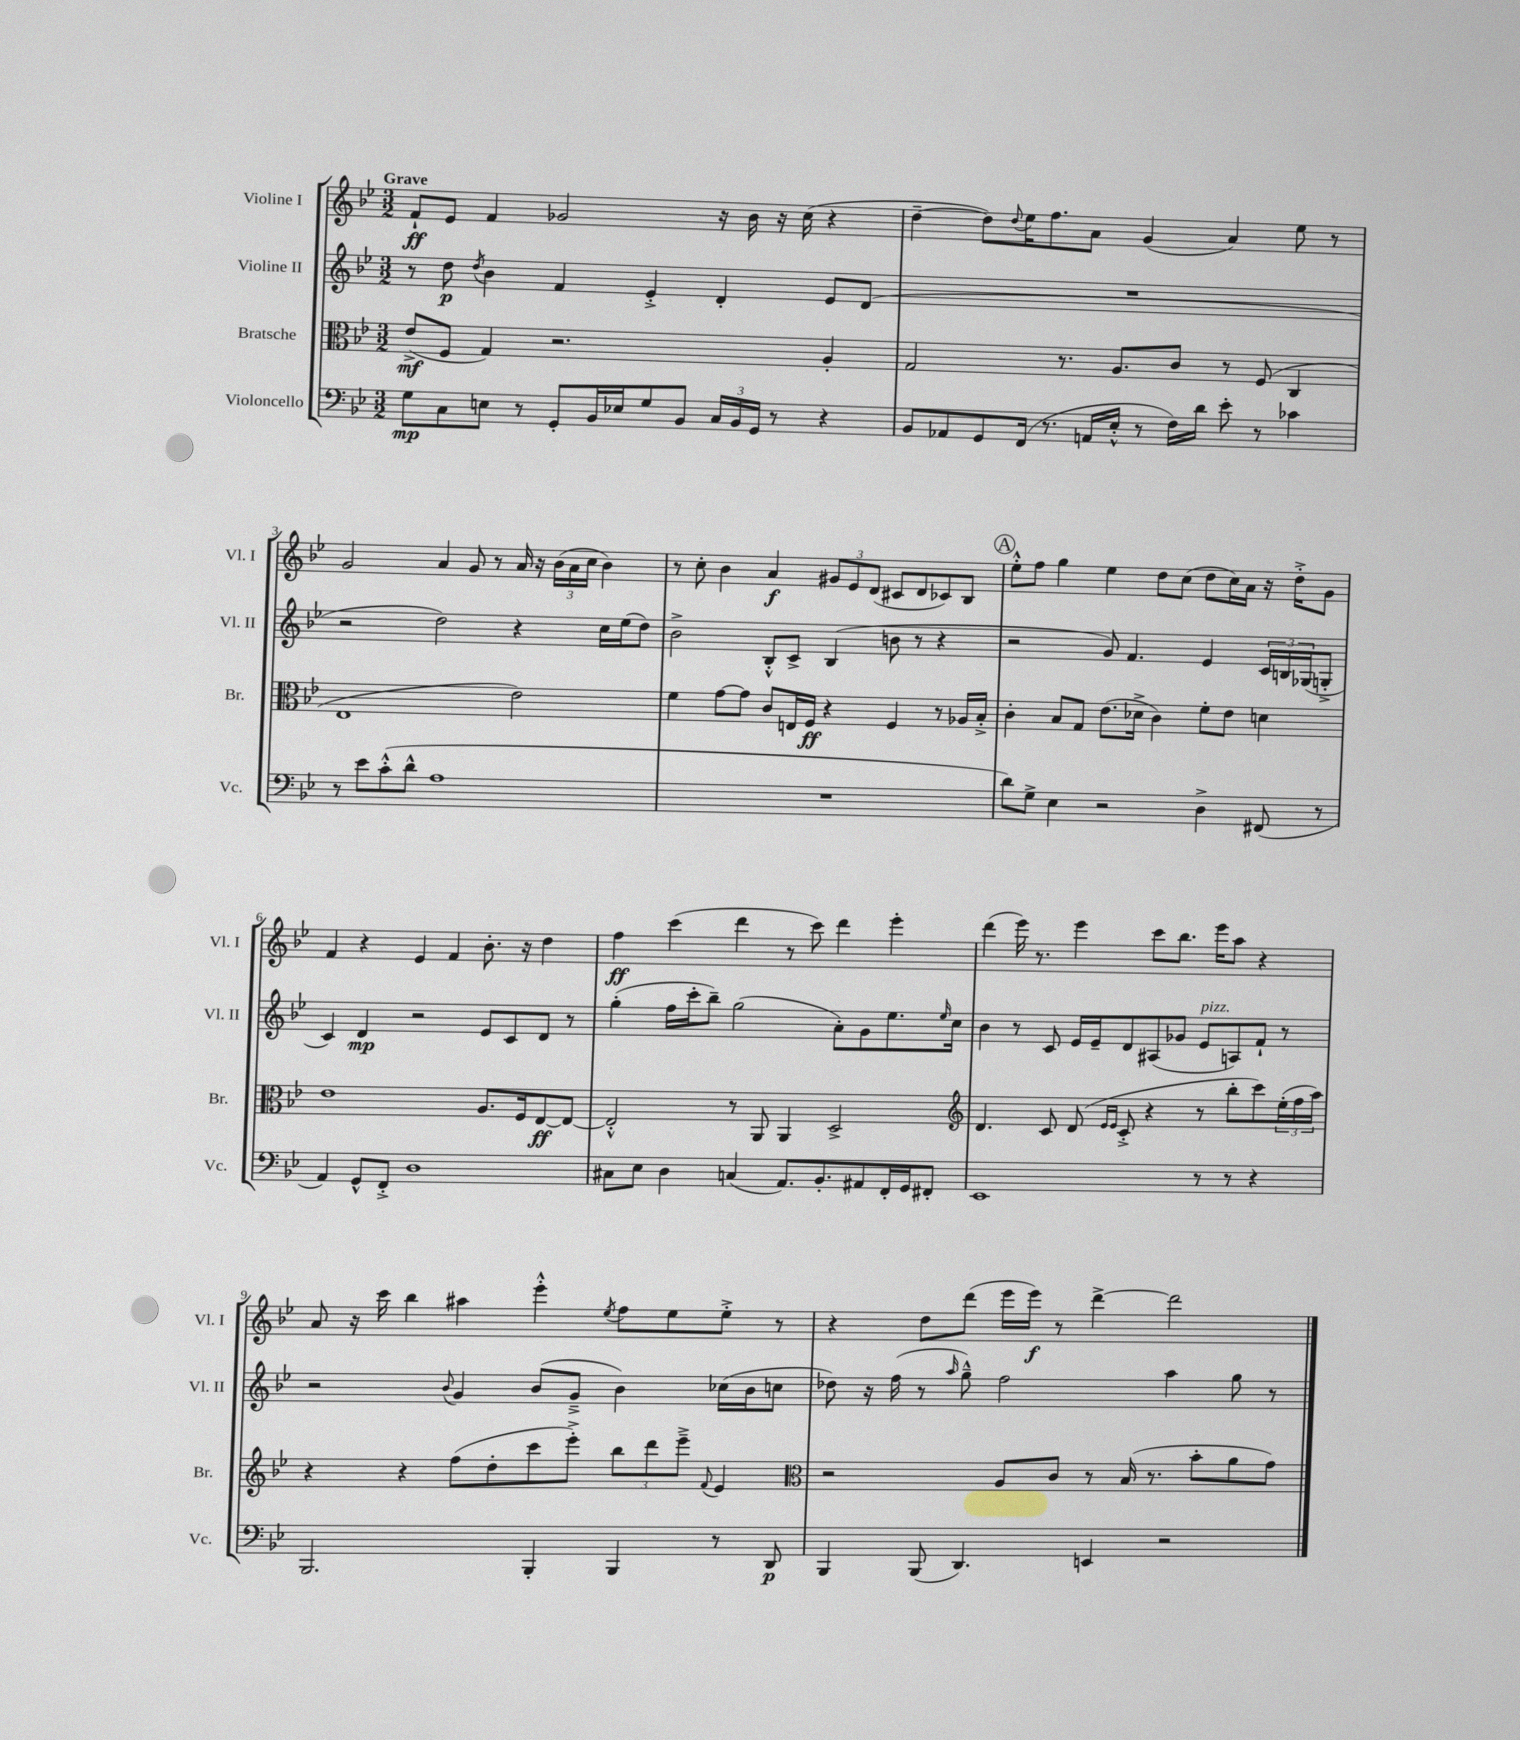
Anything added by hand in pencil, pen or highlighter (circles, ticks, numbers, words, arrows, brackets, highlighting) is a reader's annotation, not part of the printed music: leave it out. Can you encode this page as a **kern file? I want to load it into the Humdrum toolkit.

**kern	**kern	**kern	**kern
*staff4	*staff3	*staff2	*staff1
*clefF4	*clefC3	*clefG2	*clefG2
*k[b-e-]	*k[b-e-]	*k[b-e-]	*k[b-e-]
*M3/2	*M3/2	*M3/2	*M3/2
8G	(8e-^	8r	8f`
8C	8F	8dd	8e-
.	.	8qdd	.
8E	4G)	4b-	4f
8r	.	.	.
8GG'	2.r	4f	2g-
16BB-	.	.	.
16E-	.	.	.
8G	.	4e-'^	.
8BB-	.	.	.
24C	.	4d'	16r
24BB-	.	.	.
.	.	.	16b-
24GG	.	.	.
8r	.	.	16r
.	.	.	(16cc
4r	4A'	8e-	4r
.	.	(8d	.
=	=	=	=
8BB-	2G	1.r	[4dd~
8AA-	.	.	.
8GG	.	.	8dd])
.	.	.	8qqdd
(16FF	.	.	16ee-
8.r	.	.	8.ff
.	8.r	.	.
16AA	.	.	8a
16E-'^^	8.A	.	.
8r	.	.	(4g
16F)	8c	.	.
16d	.	.	.
8e-'	8r	.	4a)
8r	(8F	.	.
4c-	4C	.	8ee-
.	.	.	8r
=	=	=	=
8r	1E-	2r	2g
8e-	.	.	.
(8c'^^	.	.	.
8d^^	.	.	.
1A	.	2dd)	4a
.	.	.	8g
.	.	.	8r
.	2e-)	4r	16a
.	.	.	16r
.	.	.	(24b-
.	.	.	24a
.	.	.	24cc
.	.	16cc	4b-)
.	.	(16ee-	.
.	.	8dd)	.
=	=	=	=
1.r	4f	2b-^	8r
.	.	.	8cc'
.	[8g	.	4b-
.	8g]	.	.
.	8c	8B-'^^	4a
.	16E	8c^	.
.	16F	.	.
.	4r	(4B-	12g#
.	.	.	12e-
.	.	.	(12d
.	4F	8b	8c#
.	.	8r	8d
.	8r	4r	8c-)
.	16A-	.	8B-
.	16B-'^	.	.
=	=	=	=
8d)	4c'	2r	8ee-'^^
8G^	.	.	8ff
4E-	8B-	.	4gg
.	8G	.	.
2r	(8.e-	8g)	4ee-
.	.	4.f	.
.	16d-^	.	.
.	4c)	.	8dd
.	.	.	(8cc
4D^	8f'	4e-	8dd
.	8e-	.	16cc)
.	.	.	16a
(8FF#	4d	24c	16r
.	.	24B	.
.	.	.	16dd'^
.	.	(24G-	.
8r	.	8G'^	8g
=	=	=	=
4AA)	1e-	4c)	4f
8GG^^	.	4d	4r
8FF'^	.	.	.
1D	.	2r	4e-
.	.	.	4f
.	8.A	8e-	8.b-'
.	.	8c	.
.	16F	.	16r
.	[8E-	8d	4dd
.	8E-_	8r	.
=	=	=	=
8C#	2E-'^^]	(4gg'	4ff
8E-	.	.	.
4D	.	16ff	(4ccc
.	.	16ccc'	.
.	.	8bb-~)	.
(4C	8r	(2gg	4ddd
.	8AA	.	.
8.AA)	4AA	.	8r
.	.	.	8ccc)
8.BB-'	.	.	.
.	2D^	8a')	4ddd
8AA#	.	8g	.
16FF'	.	8.ee-	4eee-'
16GG	.	.	.
8FF#'	.	.	.
.	.	16qqee-	.
.	.	16cc	.
=	=	=	=
*	*clefG2	*	*
1EE-	4.d	4b-	(4ddd
.	.	8r	16eee-)
.	.	.	8.r
.	8c	8c	.
.	(8d	16e-	4eee-
.	.	16e-~	.
.	16qqe-	.	.
.	16qqe-	.	.
.	8c'^	8d	.
.	4r	(8A#	8ccc
.	.	8g-	8.bb-
8r	8r	8e-	.
.	.	.	16eee-
8r	8bb-'	8A)	8aa
4r	8ccc)	8f`	4r
.	(24ee-'	8r	.
.	24ff	.	.
.	24aa)	.	.
=	=	=	=
2.BBB-	4r	2r	8a
.	.	.	16r
.	.	.	16ccc
.	4r	.	4bb-
.	.	8qqb-	.
.	(8ff	4g	4aa#
.	8dd'	.	.
4BBB-'	8ccc	(8b-	4eee-'^^
.	8eee-'^)	8g~^	.
.	.	.	8qee-
4BBB-	12bb-	4b-)	8ff
.	12ddd	.	.
.	.	.	8ee-
.	12eee-~^	.	.
.	8qqf	.	.
8r	4e-	(16cc-	8ee-'^
.	.	16b-	.
8DD	.	8cc	8r
=	=	=	=
*	*clefC3	*	*
4BBB-	2r	8dd-)	4r
.	.	16r	.
.	.	(16ff	.
(8BBB-	.	8r	8dd
.	.	16qqaa	.
4.DD)	.	8gg~^^)	(8ddd
.	8A	2ff	16eee-
.	.	.	16eee-)
.	8c	.	8r
4EE	8r	.	[4ddd^
.	(16B-	.	.
.	8.r	.	.
2r	.	4aa	2ddd]
.	8b-'	.	.
.	8a	8gg	.
.	8g)	8r	.
==	==	==	==
*-	*-	*-	*-
